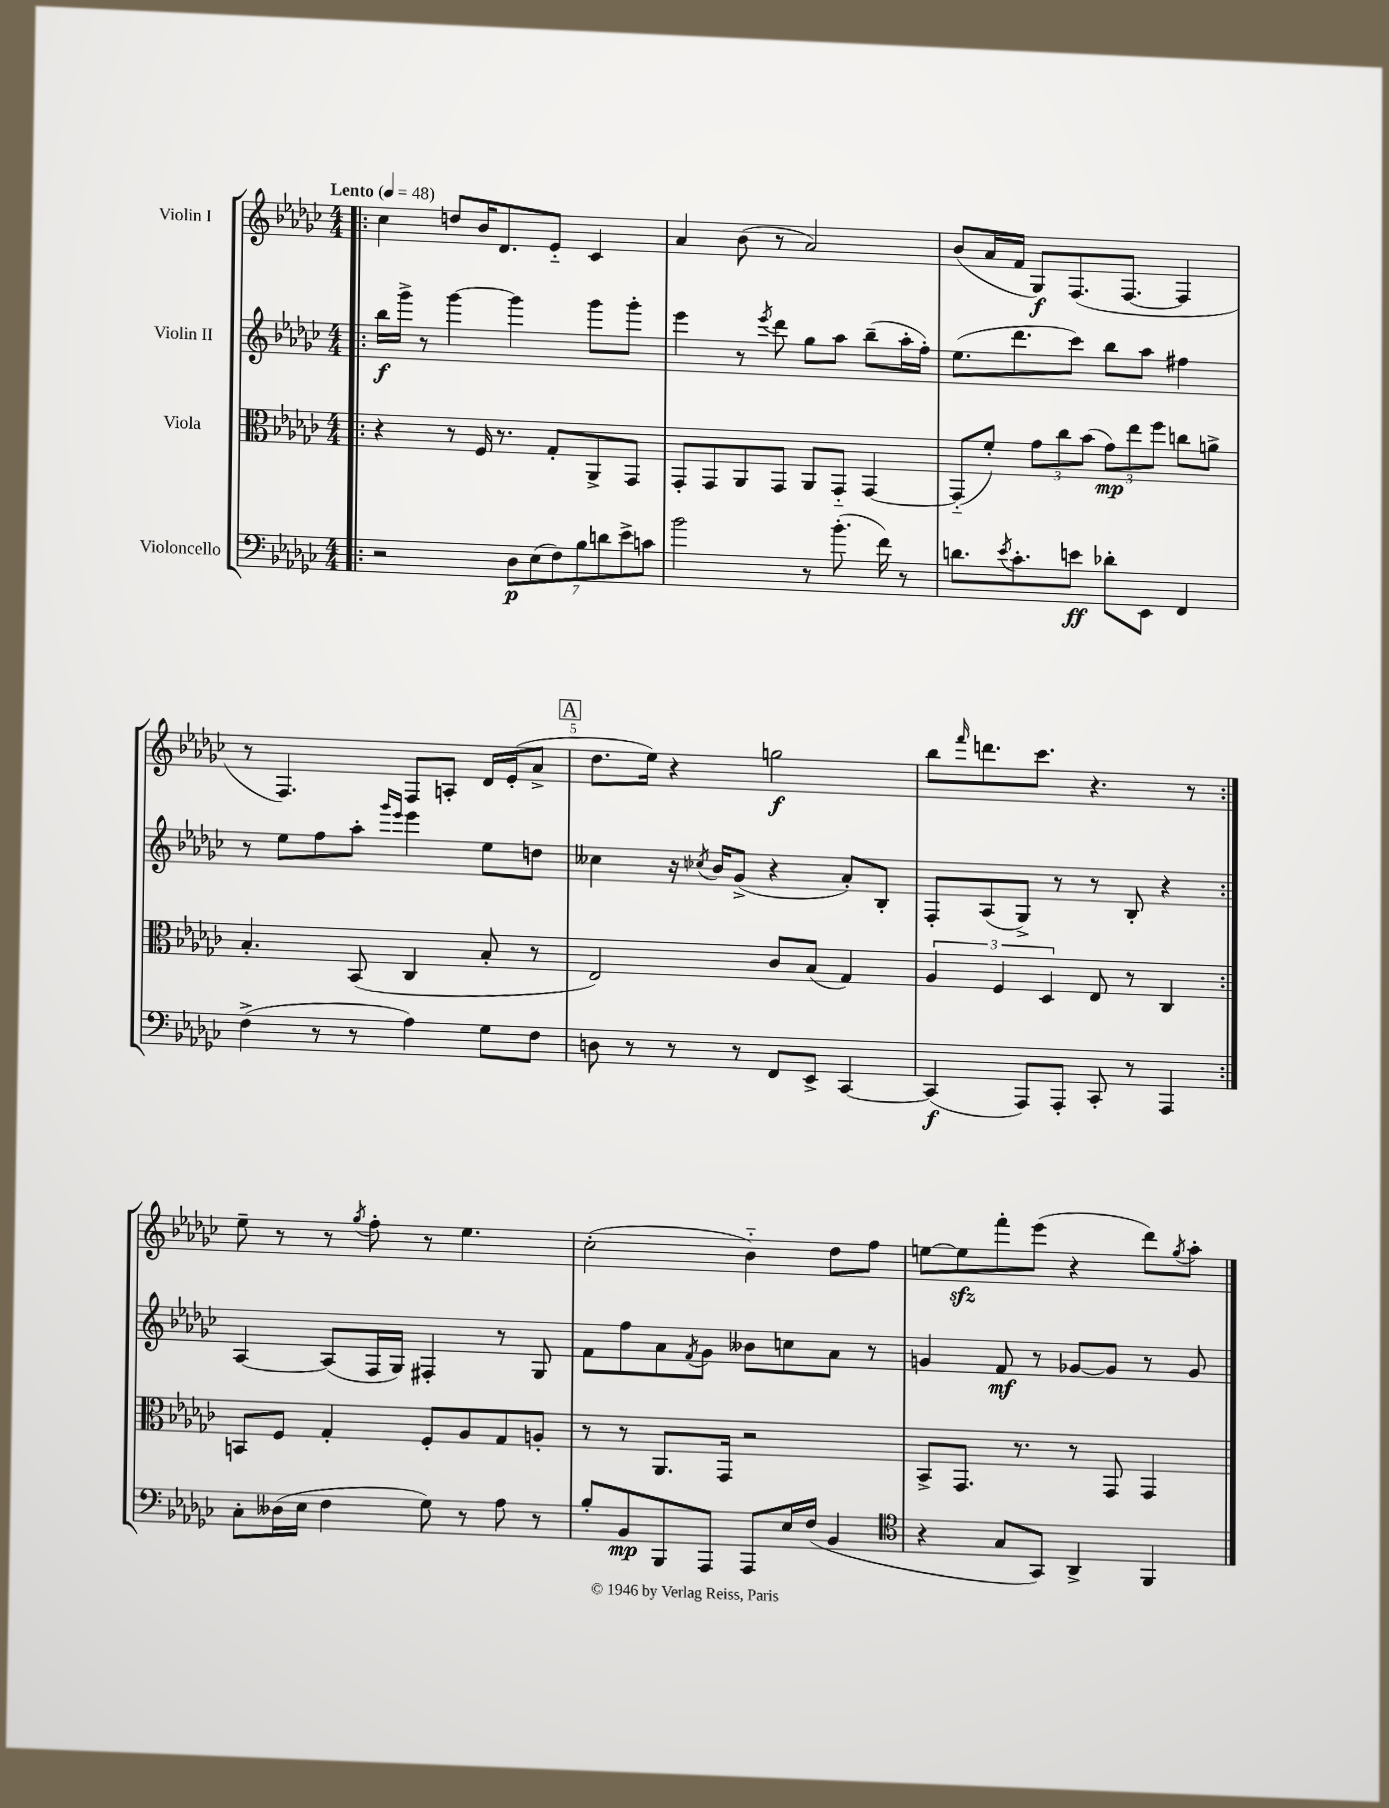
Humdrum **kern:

**kern	**dynam	**kern	**dynam	**kern	**dynam	**kern	**dynam
*part4	*part4	*part3	*part3	*part2	*part2	*part1	*part1
*staff4	*staff4	*staff3	*staff3	*staff2	*staff2	*staff1	*staff1
*I"Violoncello	*	*I"Viola	*	*I"Violin II	*	*I"Violin I	*
*clefF4	*	*clefC3	*	*clefG2	*	*clefG2	*
*k[b-e-a-d-g-c-]	*	*k[b-e-a-d-g-c-]	*	*k[b-e-a-d-g-c-]	*	*k[b-e-a-d-g-c-]	*
*M4/4	*	*M4/4	*	*M4/4	*	*M4/4	*
*MM48	*	*MM48	*	*MM48	*	*MM48	*
=1!|:	=1!|:	=1!|:	=1!|:	=1!|:	=1!|:	=1!|:	=1!|:
!	!	!	!	!	!	!LO:TX:a:B:t=Lento	!
2r	.	4r	.	16bb-\LL	f	4cc-\	.
.	.	.	.	16ggg-^\JJ	.	.	.
.	.	.	.	8r	.	.	.
.	.	8r	.	[4ggg-\	.	8ddn/L	.
.	.	16F/	.	.	.	16b-/K	.
.	.	8.r	.	.	.	8.d-/	.
14D-\L	p	.	.	4ggg-\]	.	.	.
(14E-\	.	.	.	.	.	.	.
.	.	8G-'/L	.	.	.	8e-/J	.
14F\)	.	.	.	.	.	.	.
14B-\	.	.	.	.	.	.	.
.	.	8AA-^/	.	8ggg-\L	.	4c-/	.
14dn\	.	.	.	.	.	.	.
14e-^\	.	.	.	.	.	.	.
.	.	8GG-/J	.	8ggg-'\J	.	.	.
14cn\J	.	.	.	.	.	.	.
=2	=2	=2	=2	=2	=2	=2	=2
2b-\	.	8GG-'/L	.	4eee-\	.	4a-/	.
.	.	8GG-/	.	.	.	.	.
.	.	8AA-/	.	8r	.	(8b-\	.
.	.	.	.	8qeee-/	.	.	.
.	.	8GG-/J	.	8ddd-\	.	8r	.
8r	.	8AA-/L	.	8gg-\L	.	2a-/)	.
(8.b-'\	.	8GG-/J	.	8aa-\J	.	.	.
.	.	[4GG-/	.	(8bb-~\L	.	.	.
16f\)	.	.	.	.	.	.	.
8r	.	.	.	16aa-'\L	.	.	.
.	.	.	.	16ff'\JJ)	.	.	.
=3	=3	=3	=3	=3	=3	=3	=3
8.dn\L	.	(8GG-/L]	.	(8.ee-\L	.	(8b-/L	.
.	.	8f'/J)	.	.	.	16a-/L	.
8qe-/	.	.	.	.	.	.	.
8.c-'\	.	.	.	8.ddd-\	.	16f/JJ	.
.	.	12g-\L	.	.	.	8G-/L)	f
.	.	12cc-\	.	.	.	.	.
8en\J	ff	.	.	8ccc-\J)	.	(8.F/	.
.	.	(12b-\J	.	.	.	.	.
8d-X'\L	.	12g-\L)	mp	8bb-\L	.	.	.
.	.	.	.	.	.	[8.F/J	.
.	.	12ee-\	.	.	.	.	.
8EE-\J	.	.	.	8aa-\J	.	.	.
.	.	12ff\J	.	.	.	.	.
4FF/	.	8ccn\L	.	4ff#X\	.	4F/]	.
.	.	8an^\J	.	.	.	.	.
!!LO:LB:g=z
=4	=4	=4	=4	=4	=4	=4	=4
(4F^\	.	4.B-'/	.	8r	.	8r	.
.	.	.	.	8ee-\L	.	4.F/)	.
8r	.	.	.	8ff\	.	.	.
8r	.	(8BB-/	.	8aa-'\J	.	.	.
.	.	.	.	16qqggg-/LL	.	.	.
.	.	.	.	16qqeee-/JJ	.	.	.
4A-\)	.	4C-/	.	4eee-\	.	8F/L	.
.	.	.	.	.	.	8An'/J	.
8G-\L	.	8B-'/	.	8ee-\L	.	16d-/LL	.
.	.	.	.	.	.	(16e-'/J	.
8F\J	.	8r	.	8ddn\J	.	8a-^/J	.
!!LO:REH:place=s1:t=A
=5	=5	=5	=5	=5	=5	=5	=5
8Dn\	.	2E-/)	.	4cc--X\	.	8.dd-\L	.
8r	.	.	.	.	.	.	.
.	.	.	.	.	.	16ee-\Jk)	.
8r	.	.	.	16r	.	4r	.
.	.	.	.	8qcc-X/	.	.	.
.	.	.	.	16b-/KL	.	.	.
8r	.	.	.	(8g-^/J	.	.	.
8FF/L	.	8c-/L	.	4r	.	2ggn\	f
8EE-^/J	.	(8B-/J	.	.	.	.	.
[4CC-/	.	4G-/)	.	8a-'/L)	.	.	.
.	.	.	.	8B-'/J	.	.	.
=6	=6	=6	=6	=6	=6	=6	=6
(4CC-/]	f	6A-/	.	8F'/L	.	8bb-\L	.
.	.	.	.	.	.	16qqfff/	.
.	.	.	.	(8A-/	.	8.dddn\	.
.	.	6F/	.	.	.	.	.
8AAA-/L)	.	.	.	8G-^/J)	.	.	.
.	.	.	.	.	.	8.ccc-\J	.
.	.	6D-/	.	.	.	.	.
8AAA-'/J	.	.	.	8r	.	.	.
8CC-'/	.	8E-/	.	8r	.	4.r	.
8r	.	8r	.	8B-'/	.	.	.
4AAA-/	.	4C-/	.	4r	.	.	.
.	.	.	.	.	.	8r	.
!!LO:LB:g=z
=7:|!	=7:|!	=7:|!	=7:|!	=7:|!	=7:|!	=7:|!	=7:|!
8C-'\L	.	8BBn/L	.	[4A-/	.	8ee-~\	.
(16D--X\L	.	8F/J	.	.	.	8r	.
16E-\JJ	.	.	.	.	.	.	.
4F\	.	4G-'/	.	(8A-/L]	.	8r	.
.	.	.	.	.	.	8qgg-/	.
.	.	.	.	16F/L	.	8ff'\	.
.	.	.	.	16G-/JJ)	.	.	.
8G-\)	.	8F'/L	.	4F#X'/	.	8r	.
8r	.	8A-/	.	.	.	4.ee-\	.
8A-\	.	8G-/	.	8r	.	.	.
8r	.	8An'/J	.	8G-/	.	.	.
=8	=8	=8	=8	=8	=8	=8	=8
8B-'/L	.	8r	.	8f\L	.	(2cc-'\	.
8BB-/	mp	8r	.	8ff\	.	.	.
8BBB-/	.	8.AA-/L	.	8a-\	.	.	.
.	.	.	.	8qf/	.	.	.
8AAA-/J	.	.	.	8g-\J	.	.	.
.	.	16GG-/Jk	.	.	.	.	.
8AAA-/L	.	2r	.	8b--X\L	.	4b-\)	.
16E-/L	.	.	.	8ccn\	.	.	.
(16F/JJ	.	.	.	.	.	.	.
4BB-/	.	.	.	8a-\J	.	8dd-\L	.
.	.	.	.	8r	.	8ff\J	.
=9	=9	=9	=9	=9	=9	=9	=9
*clefC4	*	*	*	*	*	*	*
4r	.	8BB-^/L	.	4gn/	.	[8een\L	.
.	.	8.GG-/J	.	.	.	8eezz\]	.
8G-/L	.	.	.	8f/	mf	8fff'\	.
.	.	8.r	.	.	.	.	.
8GG-/J)	.	.	.	8r	.	(8eee-\J	.
4AA-^/	.	8r	.	[8g-X/L	.	4r	.
.	.	8GG-/	.	8g-/J]	.	.	.
4FF/	.	4GG-/	.	8r	.	8ddd-\L)	.
.	.	.	.	.	.	8qgg-/	.
.	.	.	.	8g-/	.	8aa-'\J	.
==	==	==	==	==	==	==	==
*-	*-	*-	*-	*-	*-	*-	*-
